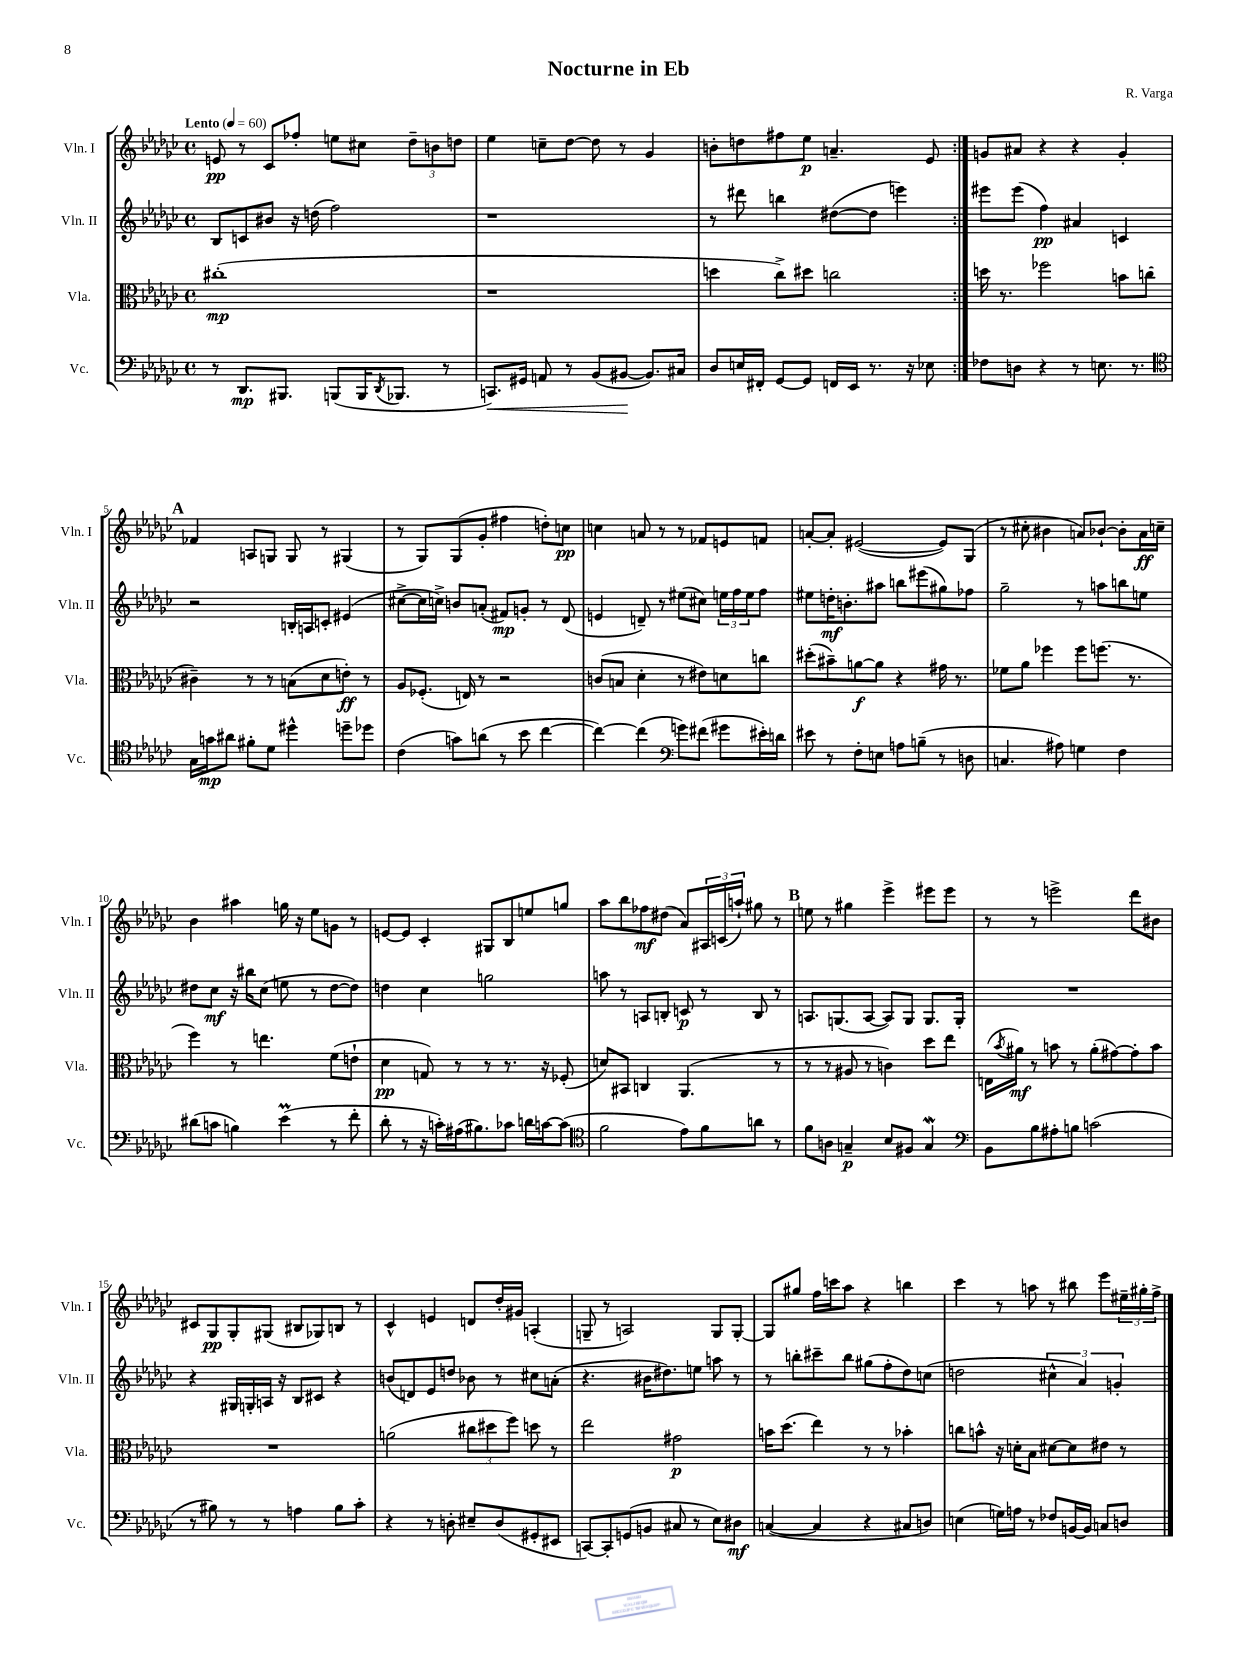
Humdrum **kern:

**kern	**dynam	**kern	**dynam	**kern	**dynam	**kern	**dynam
*part4	*part4	*part3	*part3	*part2	*part2	*part1	*part1
*staff4	*staff4	*staff3	*staff3	*staff2	*staff2	*staff1	*staff1
*I"Vc.	*	*I"Vla.	*	*I"Vln. II	*	*I"Vln. I	*
*I'Vc.	*	*I'Vla.	*	*I'Vln. II	*	*I'Vln. I	*
*clefF4	*	*clefC3	*	*clefG2	*	*clefG2	*
*k[b-e-a-d-g-c-]	*	*k[b-e-a-d-g-c-]	*	*k[b-e-a-d-g-c-]	*	*k[b-e-a-d-g-c-]	*
*M4/4	*	*M4/4	*	*M4/4	*	*M4/4	*
*met(c)	*	*met(c)	*	*met(c)	*	*met(c)	*
*MM60	*	*MM60	*	*MM60	*	*MM60	*
=1	=1	=1	=1	=1	=1	=1	=1
!	!	!	!	!	!	!LO:TX:a:B:t=Lento	!
8r	.	(1cc#X'	mp	8B-/L	.	8en/	pp
8.DD-/L	mp	.	.	8cn/	.	8r	.
.	.	.	.	8b#X/J	.	8c-/L	.
8.BBB#X/J	.	.	.	.	.	.	.
.	.	.	.	16r	.	8ff-X'/J	.
.	.	.	.	(16ddn\	.	.	.
(8BBBn/L	.	.	.	2ff\)	.	8een\L	.
16BBB/K	.	.	.	.	.	8cc#X\J	.
8qDD-/	.	.	.	.	.	.	.
8.BBB-X/J	.	.	.	.	.	.	.
.	.	.	.	.	.	12dd-~\L	.
.	.	.	.	.	.	12bn\	.
8r	.	.	.	.	.	.	.
.	.	.	.	.	.	12ddn\J	.
=2	=2	=2	=2	=2	=2	=2	=2
!	!LO:HP:b	!	!	!	!	!	!
8.CCn/L)	<	1r	.	1r	.	4ee-\	.
16GG#X/Jk	.	.	.	.	.	.	.
8AAn/	.	.	.	.	.	8ccn~\L	.
8r	.	.	.	.	.	[8dd-\J	.
(8BB-/L	.	.	.	.	.	8dd-\]	.
[8BB#X/J	.	.	.	.	.	8r	.
8.BB#/L])	[	.	.	.	.	4g-/	.
16C#X/Jk	.	.	.	.	.	.	.
=3	=3	=3	=3	=3	=3	=3	=3
8D-/L	.	4ddn\	.	8r	.	8bn'\L	.
16En/L	.	.	.	8ddd#X\	.	8ddn\	.
16FF#X'/JJ	.	.	.	.	.	.	.
[8GG-/L	.	8cc-^\L)	.	4bbn\	.	8ff#X\	.
8GG-/J]	.	8dd#X\J	.	.	.	8ee-\J	p
16FFn/LL	.	2ccn\	.	([8dd#X\L	.	4.an~/	.
16EE-/JJ	.	.	.	.	.	.	.
8.r	.	.	.	8dd#\J]	.	.	.
.	.	.	.	4eeen\)	.	.	.
16r	.	.	.	.	.	.	.
8E-X\	.	.	.	.	.	8e-/	.
=4:|!	=4:|!	=4:|!	=4:|!	=4:|!	=4:|!	=4:|!	=4:|!
8F-X\L	.	16ddn\	.	8eee#X\L	.	8gn/L	.
.	.	8.r	.	.	.	.	.
8Dn\J	.	.	.	(8eee#\J	.	8a#X/J	.
4r	.	2ff-X\	.	4ff\)	pp	4r	.
8r	.	.	.	4a#X/	.	4r	.
8.En\	.	.	.	.	.	.	.
.	.	8bn\L	.	4cn/	.	4g'/	.
8.r	.	.	.	.	.	.	.
.	.	(8ccn\J	.	.	.	.	.
!!LO:LB:g=z
!!LO:REH:place=s1:t=A
=5	=5	=5	=5	=5	=5	=5	=5
*clefC4	*	*	*	*	*	*	*
16G-\LL	.	4c#X~\)	.	2r	.	4f-X/	.
16gn\J	mp	.	.	.	.	.	.
8a#X\J	.	.	.	.	.	.	.
8f#X'\L	.	8r	.	.	.	8An/L	.
8d-\J	.	8r	.	.	.	8Gn/J	.
4dd#X^^\	.	(8Bn\L	.	16Bn'/LL	.	8G/	.
.	.	.	.	16An/J	.	.	.
.	.	8d-\	.	8cn'/J	.	8r	.
8ddn~\L	.	8en'\J)	ff	(4e#X/	.	(4G#X/	.
8dd-X\J	.	8r	.	.	.	.	.
=6	=6	=6	=6	=6	=6	=6	=6
(4c-\	.	8A-/L	.	[8cc#X^\L	.	8r	.
.	.	(8.F-X'/J	.	16cc#\L]	.	8G-/L)	.
.	.	.	.	16ccn^\JJ)	.	.	.
8gn\L)	.	.	.	8bn/L	.	(8G-/	.
.	.	16En/)	.	.	.	.	.
(8an\J	.	8r	.	(8an'/J	.	8g-'/J	.
8r	.	2r	.	8f#X/L)	mp	4ff#X\	.
8b-\	.	.	.	8gn'/J	.	.	.
[4cc-\	.	.	.	8r	.	8ddn'\L)	.
.	.	.	.	(8d-/	.	8ccn\J	pp
=7	=7	=7	=7	=7	=7	=7	=7
4cc-\_)	.	(8cn/L	.	4en/	.	4ccn\	.
.	.	8Bn/J	.	.	.	.	.
(4cc-\]	.	4d-'\	.	8dn~/)	.	8an/	.
.	.	.	.	8r	.	8r	.
*clefF4	*	*	*	*	*	*	*
8gn\L)	.	8r	.	(8ee#X\L	.	8r	.
(8f#X\J	.	8e#X\L)	.	8cc#X\J)	.	8f-X/L	.
8g#X\L	.	8dn\	.	24een\LL	.	8en/	.
.	.	.	.	24ff\	.	.	.
.	.	.	.	24ee\J	.	.	.
16e#X'\L)	.	8ccn\J	.	8ff\J	.	8fn/J	.
16dn\JJ	.	.	.	.	.	.	.
=8	=8	=8	=8	=8	=8	=8	=8
8e#X\	.	(8dd#X'\L	.	8ee#X\L	.	[8an'/L	.
8r	.	8b#X~\)	.	16ddn'\K	mf	8a'/J]	.
.	.	.	.	8.bn'\	.	.	.
8F'\L	.	[8an\	f	.	.	([2e#X/	.
8En\J	.	8a\J]	.	8aa#X\J	.	.	.
8An\L	.	4r	.	8bbn\L	.	.	.
(8Bn~\J	.	.	.	(8eee#X\	.	.	.
8r	.	16g#X\	.	8gg#X\)	.	8e#/L])	.
.	.	8.r	.	.	.	.	.
8Dn\	.	.	.	8ff-X\J	.	(8G-/J	.
=9	=9	=9	=9	=9	=9	=9	=9
4.Cn/	.	8f-X\L	.	2gg-~\	.	8r	.
.	.	8a-\J	.	.	.	8cc#X'\	.
.	.	4ff-X\	.	.	.	4b#X\	.
8A#X\)	.	.	.	.	.	.	.
4Gn\	.	8ff-\L	.	8r	.	8an/L)	.
.	.	(8.ffn\J	.	8aan\L	.	[8b-X`/J	.
4F\	.	.	.	8bbn\	.	8b-'\L]	.
.	.	8.r	.	.	.	.	.
.	.	.	.	8een\J	.	16a\L	ff
.	.	.	.	.	.	16ccn~\JJ	.
!!LO:LB:g=z
=10	=10	=10	=10	=10	=10	=10	=10
(8d#X\L	.	4ff\)	.	8dd#X\L	.	4b-\	.
8cn\J	.	.	.	8cc-\J	mf	.	.
4Bn\)	.	8r	.	16r	.	4aa#X\	.
.	.	.	.	16bb#X\KL	.	.	.
.	.	4.een\	.	(8cc-\J	.	.	.
(4e-M\	.	.	.	8een\	.	16ggn\	.
.	.	.	.	.	.	16r	.
.	.	.	.	8r	.	8ee-\L	.
8r	.	(8f\L	.	[8dd#\L	.	8gn\J	.
8f'\	.	8en`\J	.	8dd#\J])	.	8r	.
=11	=11	=11	=11	=11	=11	=11	=11
8d-'\	.	4d-\	pp	4ddn\	.	[8en/L	.
8r	.	.	.	.	.	8e/J]	.
16r	.	8Gn/)	.	4cc-\	.	4c-'/	.
16cn'\LL)	.	.	.	.	.	.	.
(16A#X\J	.	8r	.	.	.	.	.
8.B#X\)	.	.	.	.	.	.	.
.	.	8r	.	2ggn\	.	8G#X/L	.
8c-X\J	.	8.r	.	.	.	8B-/	.
16dn\LL	.	.	.	.	.	8een/	.
[16cn\J	.	16r	.	.	.	.	.
(8c\J]	.	(8F-X'/	.	.	.	8ggn/J	.
=12	=12	=12	=12	=12	=12	=12	=12
*clefC4	*	*	*	*	*	*	*
2f\	.	8dn/L)	.	8aan\	.	8aa-\L	.
.	.	8BB#X/J	.	8r	.	8bb-\	.
.	.	4Cn/	.	8An/L	.	8ff-X\	mf
.	.	.	.	8Bn'/J	.	(8dd#X\J	.
8e-\L)	.	(4.AA-/	.	8cn/	p	8a-/L)	.
8f\	.	.	.	8r	.	24A#X/L	.
.	.	.	.	.	.	(24cn/	.
.	.	.	.	.	.	24aan`/JJ)	.
8an\J	.	.	.	8B/	.	8gg#X\	.
8r	.	8r	.	8r	.	8r	.
!!LO:REH:place=s1:t=B
=13	=13	=13	=13	=13	=13	=13	=13
8f\L	.	8r	.	8.An/L	.	8een\	.
8An\J	.	8r	.	.	.	8r	.
.	.	.	.	(8.Gn/	.	.	.
4Gn~/	p	8A#X/	.	.	.	4gg#X\	.
.	.	8r	.	[8A/J	.	.	.
8B-/L	.	4cn\)	.	8A/L])	.	4eee-^\	.
8F#X/J	.	.	.	8G/J	.	.	.
4GW/	.	8dd-\L	.	8.G/L	.	8eee#X\L	.
.	.	8ee-\J	.	.	.	8eee#\J	.
.	.	.	.	16G'/Jk	.	.	.
=14	=14	=14	=14	=14	=14	=14	=14
*clefF4	*	*	*	*	*	*	*
8BB-\L	.	(16En\LL	.	1r	.	8r	.
.	.	8qb-/	.	.	.	.	.
.	.	16a#X\JJ)	mf	.	.	.	.
8B-\	.	8r	.	.	.	8r	.
8A#X'\	.	8bn\	.	.	.	2eeen^\	.
8Bn\J	.	8r	.	.	.	.	.
(2cn\	.	(8a#'\L	.	.	.	.	.
.	.	[8g#X\)	.	.	.	.	.
.	.	8g#'\]	.	.	.	8ddd-\L	.
.	.	8b\J	.	.	.	8b#X\J	.
!!LO:LB:g=z
=15	=15	=15	=15	=15	=15	=15	=15
8r	.	1r	.	4r	.	8c#X/L	.
8B#X\)	.	.	.	.	.	8G-/	pp
8r	.	.	.	16G#X/LL	.	8G-'/	.
.	.	.	.	16Gn'/	.	.	.
8r	.	.	.	16An/JJ	.	(8G#X/J	.
.	.	.	.	16r	.	.	.
4An\	.	.	.	8B-/L	.	8B#X/L	.
.	.	.	.	8c#X/J	.	8G-X/)	.
8B#\L	.	.	.	4r	.	8Bn/J	.
8c-'\J	.	.	.	.	.	8r	.
=16	=16	=16	=16	=16	=16	=16	=16
4r	.	(2an\	.	(8bn/L	.	4c-^^/	.
.	.	.	.	8dn/)	.	.	.
8r	.	.	.	8e-/	.	4en/	.
8Dn'\	.	.	.	8ddn/J	.	.	.
8E#X~/L	.	12cc#X\L	.	8b-X\	.	8dn/L	.
.	.	12dd#X\	.	.	.	.	.
(8D/	.	.	.	8r	.	16dd-'/L	.
.	.	12ff\J)	.	.	.	.	.
.	.	.	.	.	.	16g#X/JJ	.
8GG#X'/	.	8ddn\	.	8cc#X\L	.	(4An'/	.
8EE#X/J	.	8r	.	(8an'\J	.	.	.
=17	=17	=17	=17	=17	=17	=17	=17
[8CCn/L)	.	2ee-\	.	4.r	.	8Gn~/	.
8CC'/]	.	.	.	.	.	8r	.
(8GGn/	.	.	.	.	.	2An/)	.
8BBn/J	.	.	.	16b#X\KL	.	.	.
.	.	.	.	8.dd#X\)	.	.	.
8C#X/	.	2g#X\	p	.	.	.	.
8r	.	.	.	8een\J	.	.	.
8E-\L)	.	.	.	8aan\	.	8G/L	.
8D#X\J	mf	.	.	8r	.	[8G'/J	.
=18	=18	=18	=18	=18	=18	=18	=18
([4Cn/	.	16bn\KL	.	8r	.	8G/L]	.
.	.	(8.dd-\J	.	.	.	.	.
.	.	.	.	8bbn'\L	.	8gg#X/J	.
4C/]	.	4ee-\)	.	8ccc#X~\	.	16ff\LL	.
.	.	.	.	.	.	16cccn\J	.
.	.	.	.	8bb\J	.	8aa-\J	.
4r	.	8r	.	(8gg#X\L	.	4r	.
.	.	8r	.	8ff'\	.	.	.
8C#X/L	.	4b-X'\	.	8dd-\)	.	4bbn\	.
8Dn/J)	.	.	.	(8ccn\J	.	.	.
=19	=19	=19	=19	=19	=19	=19	=19
(4En\	.	8ccn\L	.	2ddn\	.	4ccc-\	.
.	.	8bn^^\J	.	.	.	.	.
16Gn\LL)	.	16r	.	.	.	8r	.
16An\JJ	.	16dn'\KL	.	.	.	.	.
8r	.	8B-\J	.	.	.	8aan\	.
8F-X/L	.	[8d#X\L	.	6cc#X^^\	.	8r	.
[16BBn/L	.	8d#\]	.	.	.	8bb#X\	.
.	.	.	.	6a-/)	.	.	.
16BB/JJ]	.	.	.	.	.	.	.
8Cn/L	.	8e#X\J	.	.	.	8eee-\L	.
.	.	.	.	6gn'/	.	.	.
8Dn/J	.	8r	.	.	.	24ee#X~\L	.
.	.	.	.	.	.	24gg#X'\	.
.	.	.	.	.	.	24ff^\JJ	.
==	==	==	==	==	==	==	==
*-	*-	*-	*-	*-	*-	*-	*-
